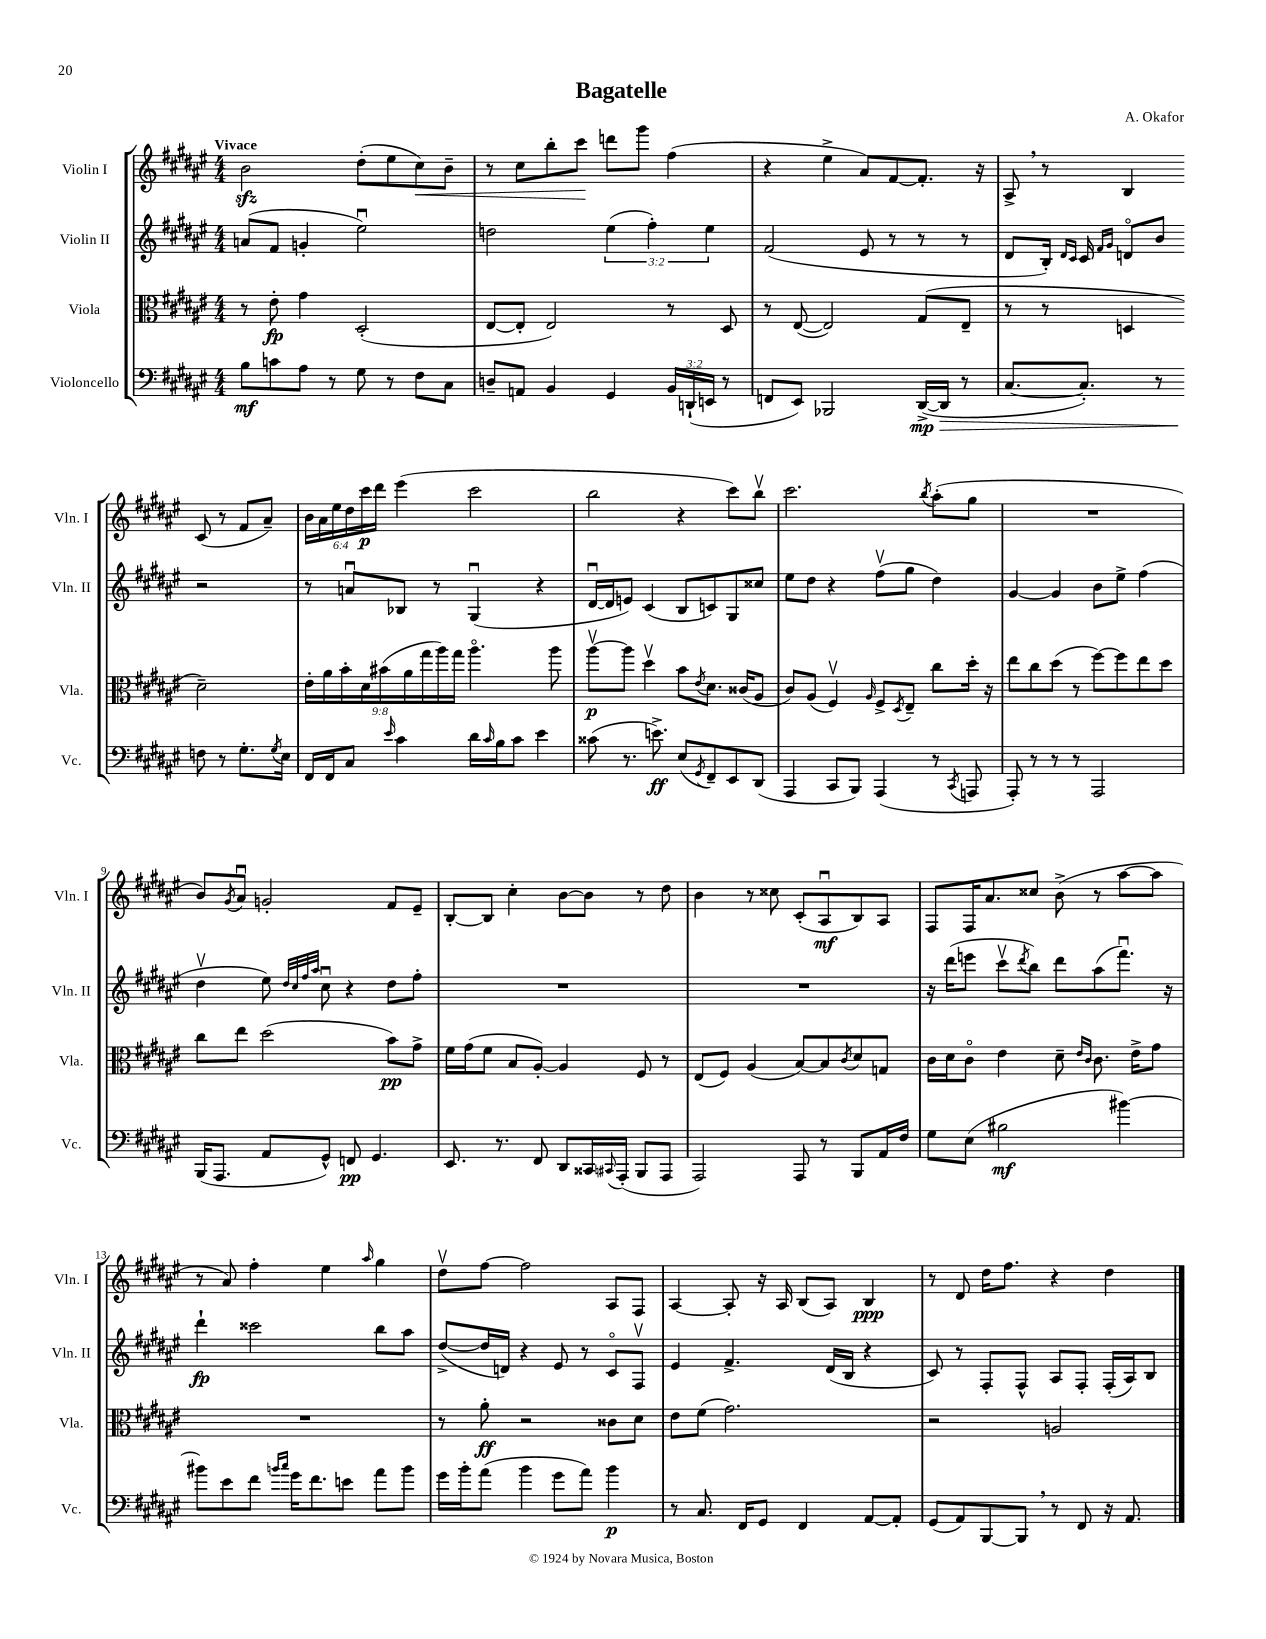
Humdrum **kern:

**kern	**kern	**kern	**kern
*staff4	*staff3	*staff2	*staff1
*clefF4	*clefC3	*clefG2	*clefG2
*k[f#c#g#d#a#e#]	*k[f#c#g#d#a#e#]	*k[f#c#g#d#a#e#]	*k[f#c#g#d#a#e#]
*M4/4	*M4/4	*M4/4	*M4/4
8B	8r	(8a	2b
8c	8e#'	8f#	.
8A#	4g#	4g'	.
8r	.	.	.
8G#	(2D#'	2ee#u)	(8dd#'
8r	.	.	8ee#
8F#	.	.	8cc#)
8C#	.	.	8b~
=	=	=	=
8D~	[8E#	2dd	8r
8AA	8E#']	.	8cc#
4BB	2E#)	.	8bb'
.	.	.	8ccc#
4GG#	.	(6ee#	8ddd
.	.	.	8ggg#
.	.	6ff#')	.
24BB	8r	.	(4ff#
(24DD`	.	.	.
24EE	.	6ee#	.
8r	8D#	.	.
=	=	=	=
8FF	8r	(2f#	4r
8EE#)	([8E#	.	.
2BBB-	2E#])	.	4ee#^
.	.	8e#	8a#)
.	.	8r	[8f#
([16DD#^	(8G#	8r	8.f#']
16DD#]	.	.	.
8r	8E#~	8r	.
.	.	.	16r
=	=	=	=
[8.C#	8r	8d#	8A#^
.	8r	16B')	8r
.	.	16qqd#	.
.	.	16qqc#	.
8.C#'])	.	16c#	.
.	.	16qqf#	.
.	.	16qqg#	.
.	4D	8do	4B
8r	.	8b	.
8F	2d#~)	2r	(8c#
8r	.	.	8r
8.G#'	.	.	8f#
.	.	.	8a#~)
8qG#	.	.	.
16E#	.	.	.
=	=	=	=
16FF#	18e#'	8r	24b
.	.	.	24a#
.	18a#	.	.
16FF#	.	.	.
.	.	.	24ee#
.	18b'	.	.
8C#	.	8au	24dd#
.	18d#	.	24ccc#
.	.	.	24ddd#
.	(18b#	.	.
16qqe#	.	.	.
4c#	.	8B-	(4eee#
.	18a#	.	.
.	18gg#	.	.
.	.	8r	.
.	18aa#)	.	.
.	18gg#	.	.
16d#	4.aa#o	(4G#u	2ccc#
16qqc#	.	.	.
16B	.	.	.
8c#	.	.	.
4e#	.	4r	.
.	8aa#	.	.
=	=	=	=
(8c##	[8aa#v	[16d#u	2bb
.	.	16d#]	.
8.r	8aa#]	8e)	.
.	4dd#v	(4c#	.
8.e^)	.	.	.
(8E#	8b	8B	4r
8qGG#	8qe#	.	.
8FF#~)	8.d#	8c)	.
8EE#	.	8G#	8ccc#)
.	(16c##	.	.
(8DD#	8A#	8cc##	8bbv
=	=	=	=
4AAA#	8c#)	8ee#	2.ccc#
.	(8A#	8dd#	.
8CC#	4F#v)	4r	.
8BBB)	.	.	.
.	16qqA#	.	.
(4AAA#	8F#^	(8ff#v	.
.	8qD#	.	.
.	8E#~	8gg#	.
.	.	.	8qbb
8r	8cc#	4dd#)	(8aa#'
8qCC#	.	.	.
8AAA	16dd#'	.	8gg#
.	16r	.	.
=	=	=	=
8AAA#')	8ee#	[4g#	1r
8r	8cc#	.	.
8r	(8dd#	4g#]	.
8r	8r	.	.
2AAA#	[8ff#)	8b	.
.	8ff#]	8ee#^	.
.	8ee#	(4ff#	.
.	8dd#	.	.
=	=	=	=
(16BBB	8cc#	4dd#v	8b)
8.AAA#	.	.	.
.	.	.	8qg#
.	8ee#	.	8a#u
8AA#	(2dd#	8ee#)	2g'
.	.	32qqdd#	.
.	.	32qqcc#	.
.	.	32qqff#	.
.	.	32qqaa#	.
8GG#^^)	.	8cc#u	.
8FF	.	4r	.
4.GG#	.	.	.
.	8b)	8dd#	8f#
.	8g#^	8ff#'	8e#~
=	=	=	=
8.EE#	16f#	1r	[8B'
.	(16g#	.	.
.	8f#	.	8B]
8.r	.	.	.
.	8B	.	4cc#'
8FF#	[8A#')	.	.
8DD#	4A#]	.	[8b
16CC##	.	.	8b]
8qqCC#	.	.	.
(16AAA#'	.	.	.
8BBB	8F#	.	8r
8AAA#	8r	.	8dd#
=	=	=	=
2AAA#)	(8E#	1r	4b
.	8F#)	.	.
.	(4A#	.	8r
.	.	.	8cc##
8AAA#	[8B)	.	(8c#'
8r	8B]	.	8A#u
.	8qc#	.	.
8BBB	8d#	.	8B)
16AA#	8G	.	8A#
16F#	.	.	.
=	=	=	=
8G#	16c#	16r	8F#
.	16d#	(16ddd#	.
(8E#	8c#o	8eee	16F#
.	.	.	8.a#
2B#	4e#	8ccc#v	.
.	.	8qddd#	.
.	.	8bb)	8cc##
.	8d#~	8ddd#	(8b^
.	16qqe#	.	.
.	16qqc#	.	.
.	8.c#	(8aa#	8r
[4b#)	.	8.fff#u)	[8aa#
.	16e#^	.	.
.	8g#	.	8aa#]
.	.	16r	.
=	=	=	=
8b#]	1r	4ddd#`	8r
8e#	.	.	8a#)
8f#	.	2ccc##	4ff#'
16qqb	.	.	.
16qqcc#	.	.	.
16g#	.	.	.
8.f#	.	.	.
.	.	.	4ee#
8e	.	.	.
.	.	.	16qqaa#
8a#	.	8bb	4gg#
8b	.	8aa#	.
=	=	=	=
16g#	8r	([8dd#^	8dd#v
16b'	.	.	.
(8a#	8a#'	16dd#]	[8ff#
.	.	16d)	.
4b	2r	4r	2ff#]
8g#	.	8e#	.
8a#)	.	8r	.
4b	8c##	8c#o	8A#
.	8d#	8F#v	8F#
=	=	=	=
8r	8e#	4e#	[4A#
8.C#	(8f#	.	.
.	2.g#)	4.f#^	8A#']
16FF#	.	.	.
8GG#	.	.	16r
.	.	.	16A#
4FF#	.	.	(8B
.	.	(16d#	8A#)
.	.	16B	.
[8AA#	.	4r	4B
8AA#']	.	.	.
=	=	=	=
(8GG#	2r	8c#)	8r
8AA#)	.	8r	8d#
[8BBB	.	8F#'	16dd#
.	.	.	8.ff#
8BBB]	.	8F#^^	.
8r	2A	8A#	4r
8FF#	.	8F#'	.
16r	.	(16F#'	4dd#
8.AA#	.	16A#)	.
.	.	8B	.
==	==	==	==
*-	*-	*-	*-
